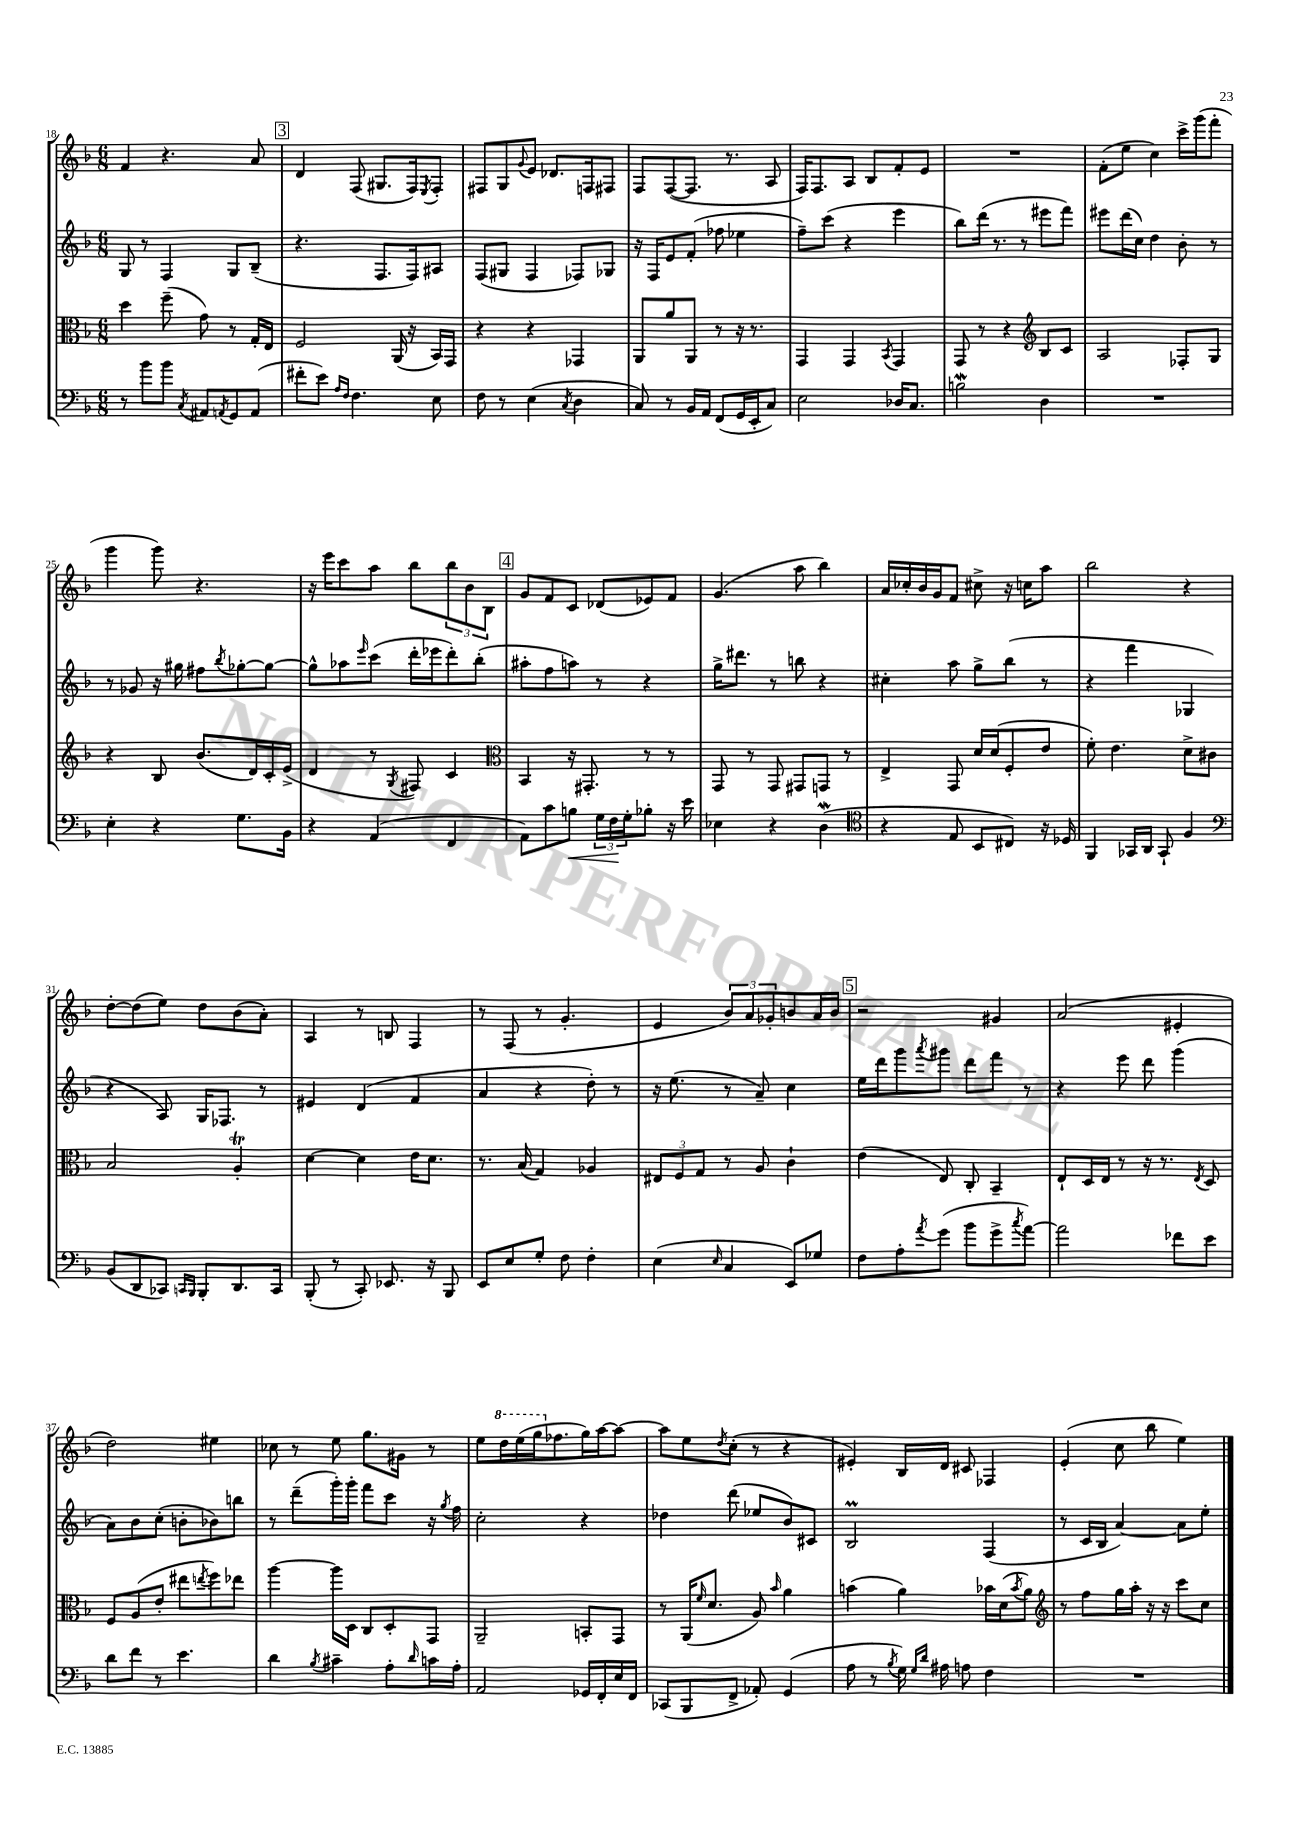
<<
\new StaffGroup <<
\new Staff = "s0" {
    \clef treble \key f \major \numericTimeSignature \time 6/8
    f'4 r4. a'8 |
    \mark \markup { \box "3" } d'4 f8( gis8. f16) \acciaccatura { e8 } f8-. |
    fis8 g8 \appoggiatura { g'8 } e'8 des'8. f16 fis8 |
    f8 f8~( f8. r8. a8 |
    f16) f8. a8 bes8 f'8-. e'8 |
    R2. |
    f'8-.( e''8 c''4) c'''16-> g'''16( f'''8-. |
    g'''4 g'''8) r4. |
    r16 e'''16 c'''8 a''8 bes''8 \tuplet 3/2 { bes''8 bes'8 bes8 } |
    \mark \markup { \box "4" } g'8 f'8 c'8 des'8( ees'8) f'8 |
    g'4.( a''8 bes''4) |
    a'16 ces''16-. bes'16 g'16 f'8 cis''8-> r16 c''16 a''8 |
    bes''2 r4 |
    d''8~-. d''8( e''8) d''8 bes'8( a'8-.) |
    a4 r8 b8 f4 |
    r8 f8( r8 g'4.-. |
    e'4 \tuplet 3/2 { bes'8) a'8 ges'8-. } b'8 a'16 b'16 |
    \mark \markup { \box "5" } r2 gis'4 |
    a'2( eis'4-. |
    d''2) eis''4 |
    ces''8 r8 e''8 g''8. gis'16 r8 |
    e''8 \ottava #1 d'''16 e'''16( g'''16 \ottava #0 fes''8. g''16) a''16~ a''8~ |
    a''8 e''8 \acciaccatura { d''8 } c''8-.( r8 r4 |
    eis'4-.) bes16 d'16 cis'8 fes4 |
    e'4-.( c''8 bes''8 e''4) \bar "|." |
}
\new Staff = "s1" {
    \clef treble \key f \major \numericTimeSignature \time 6/8
    g8 r8 f4 g8 bes8--( |
    \mark \markup { \box "3" } r4. f8. f16) ais8 |
    f8( gis8 f4 fes8) ges8 |
    r16 f16 e'8 f'8-.( fes''8 ees''4 |
    f''8--) c'''8( r4 e'''4 |
    bes''8) d'''16( r8. r8 eis'''8 f'''8) |
    eis'''8 d'''16( c''16) d''4 bes'8-. r8 |
    r8 ges'8 r16 gis''16 fis''8 \acciaccatura { bes''8 } ges''8~-. ges''8~ |
    ges''8-^ aes''8 \grace { e'''16 } c'''8( d'''16-. ees'''16 d'''8-.) bes''8-.( |
    \mark \markup { \box "4" } ais''8-. f''8 a''8) r8 r4 |
    g''16-> dis'''8. r8 b''8 r4 |
    cis''4-. a''8 g''8-> bes''8( r8 |
    r4 f'''4 ges4 |
    r4 a8) g16 fes8. r8 |
    eis'4 d'4( f'4 |
    a'4 r4 d''8-.) r8 |
    r16 e''8.( r8 a'8--) c''4 |
    \mark \markup { \box "5" } e''16 d'''16 g'''8 \acciaccatura { a'''8 } gis'''8 d'''8 f'''8 r8 |
    r4 e'''8 d'''8 g'''4( |
    a'8) bes'8 c''8-.( b'8-. bes'8) b''8 |
    r8 d'''8--( g'''16-.) g'''16-. f'''8 c'''8 r16 \acciaccatura { g''8 } f''16 |
    c''2-. r4 |
    des''4 d'''8( ees''8 bes'8) cis'8 |
    bes2\prall f4( |
    r8 c'16 bes16 a'4~) a'8 e''8-. \bar "|." |
}
\new Staff = "s2" {
    \clef alto \key f \major \numericTimeSignature \time 6/8
    d''4 f''8--( g'8) r8 g16-. e16 |
    \mark \markup { \box "3" } f2 a,16( r16 bes,16) g,16 |
    r4 r4 ges,4 |
    a,8 a'8 a,8 r8 r16 r8. |
    g,4 g,4 \acciaccatura { bes,8 } g,4 |
    g,8 r8 r4 \clef treble bes8 c'8 |
    a2 fes8-. g8 |
    r4 bes8 bes'8.( d'16) c'16-. e'16->( |
    d'4 r8 \acciaccatura { g8 } fis8) c'4 |
    \mark \markup { \box "4" } \clef alto bes,4 r16 gis,8.-. r8 r8 |
    g,8 r8 g,8 gis,8 g,8 r8 |
    e4-> g,8 d'16 d'16( f8-. e'8 |
    f'8-.) e'4. d'8-> cis'8 |
    bes2 a4-.\trill |
    d'4~ d'4 e'16 d'8. |
    r8. bes16( g4) aes4 |
    \tuplet 3/2 { eis8 f8 g8 } r8 a8 c'4-! |
    \mark \markup { \box "5" } e'4( e8) c8-. bes,4-- |
    e8-! d16 e16 r8 r16 r8. \acciaccatura { e8 } d8 |
    f8 a8( e'8-. eis''8 \acciaccatura { e''8 } f''8) ees''8 |
    a''4~ a''16 d16 c8 d8-. g,8 |
    a,2-- b,8-. g,8 |
    r8 a,16( \grace { f'16 } d'8. a8) \grace { bes'16 } a'4 |
    b'4( a'4) bes'16 d'16( \acciaccatura { bes'8 } a'8) |
    \clef treble r8 f''8 g''16 a''16-. r16 r16 c'''8 c''8 \bar "|." |
}
\new Staff = "s3" {
    \clef bass \key f \major \numericTimeSignature \time 6/8
    r8 bes'8 bes'8 \acciaccatura { c8 } ais,8 \acciaccatura { a,8 } g,8 a,8( |
    \mark \markup { \box "3" } fis'8-. e'8) \grace { a16 f16 } f4. e8 |
    f8 r8 e4( \acciaccatura { c8 } d4 |
    c8) r8 bes,16 a,16 f,8( g,16 e,16-. c8) |
    e2 des16 c8. |
    b2\mordent d4 |
    R2. |
    e4-. r4 g8. bes,16 |
    r4 a,4( f,4 |
    \mark \markup { \box "4" } a,8) c'8 b8\< \tuplet 3/2 { g16 f16\! g16-. } bes8-. r16 e'16 |
    ees4 r4 d4\mordent( |
    \clef tenor r4 e8 bes,8 cis8) r16 des16 |
    f,4 ges,16 a,16 ges,8-! f4 |
    \clef bass bes,8( d,8 ces,8) \grace { c,16 bes,,16 } bes,,8-. d,8. c,16 |
    bes,,8-.( r8 c,8-.) ees,8. r16 bes,,8 |
    e,8 e8 g8-. f8 f4-. |
    e4( \grace { e16 } c4 e,8) ges8 |
    \mark \markup { \box "5" } f8 a8-. \acciaccatura { a'8 } g'8( bes'8 g'8-> \acciaccatura { c''8 } a'8~) |
    a'2 fes'8 e'8 |
    d'8 f'8 r8 e'4. |
    d'4 \acciaccatura { bes8 } cis'4-- a8-. \grace { d'16 } c'16 a16-. |
    a,2 ges,16 f,16-. e16 f,16 |
    ces,8( bes,,8 f,8-> aes,8-.) g,4( |
    a8 r8 \acciaccatura { bes8 } g16) \grace { g16 d'16 } ais16 a8 f4 |
    R2. \bar "|." |
}
>>
>>
\layout { \context { \Score currentBarNumber = #18 } }
